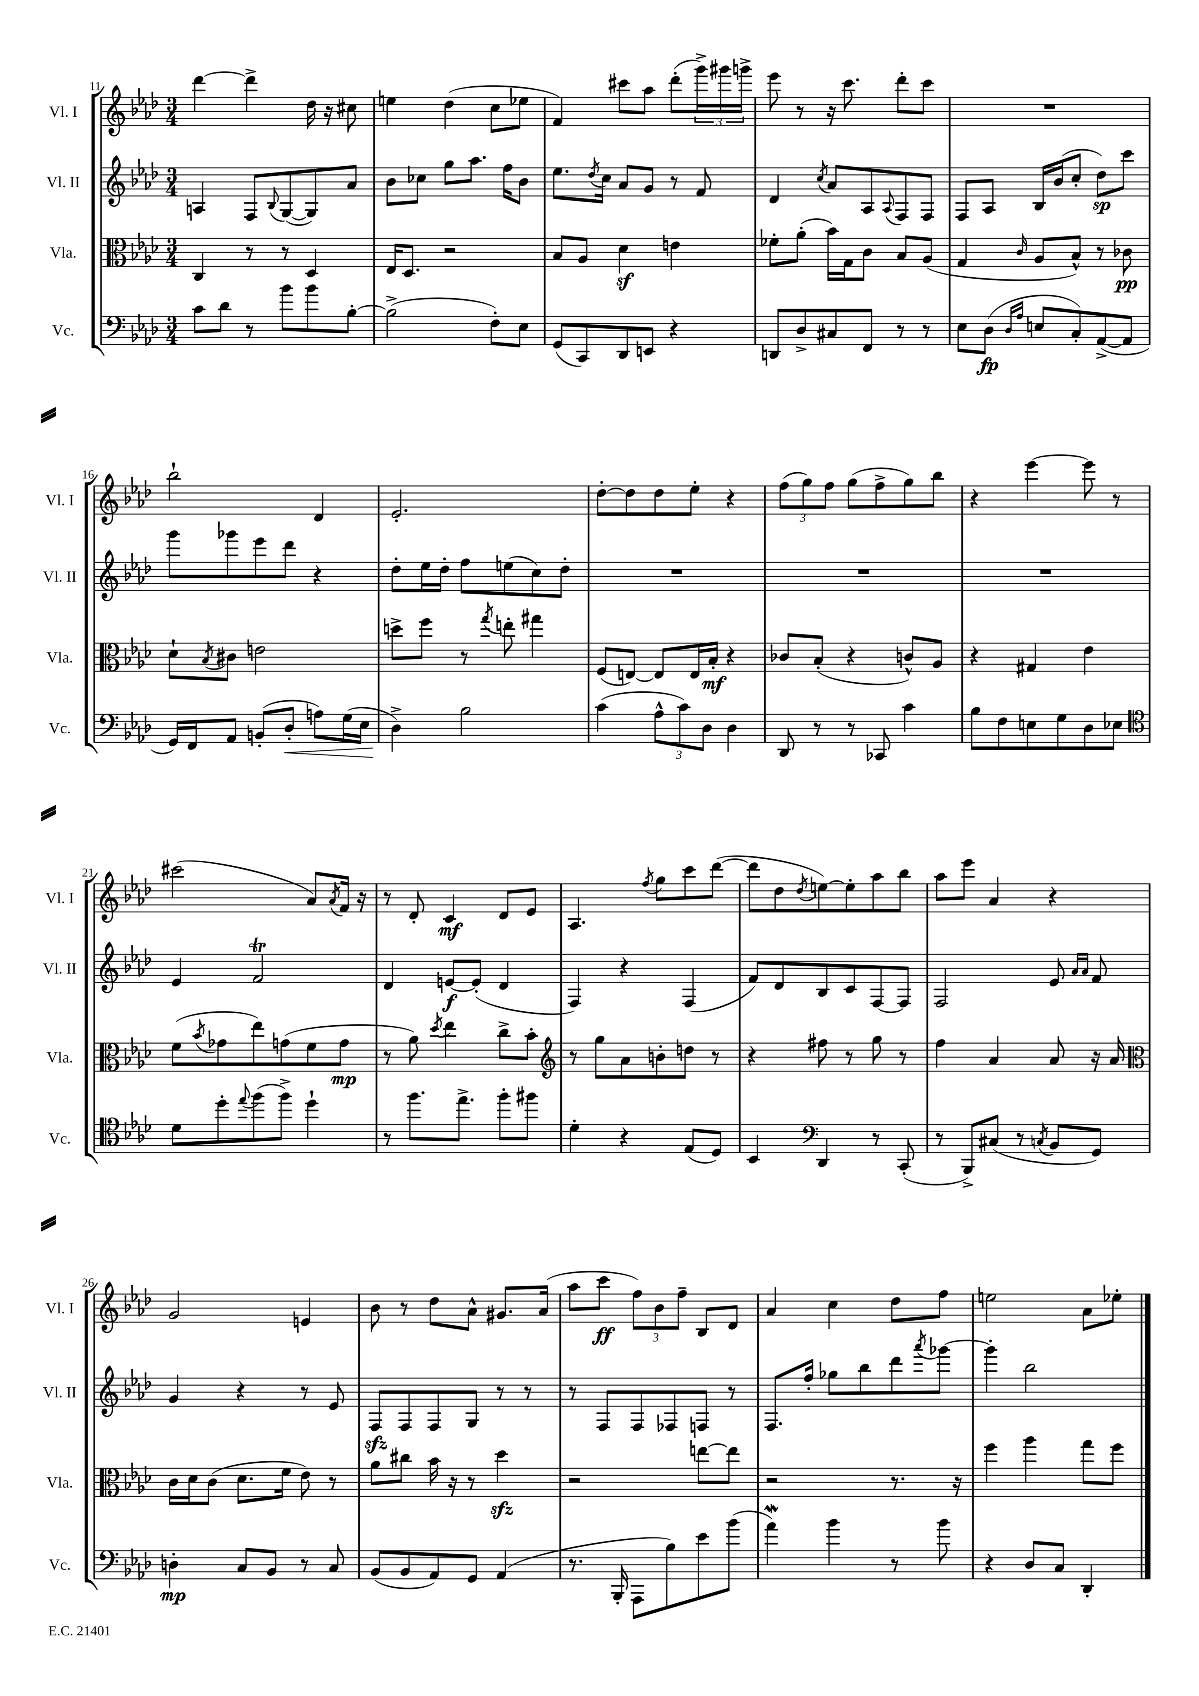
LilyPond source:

<<
\new StaffGroup <<
\new Staff = "s0" \with { instrumentName = "Vl. I" shortInstrumentName = "Vl. I" } {
    \clef treble \key aes \major \numericTimeSignature \time 3/4
    des'''4~ des'''4-> des''16 r16 cis''8 |
    e''4 des''4( c''8 ees''8 |
    f'4) cis'''8 aes''8 des'''8-.( \tuplet 3/2 { g'''16->) gis'''16 g'''16-> } |
    ees'''8 r8 r16 c'''8. des'''8-. c'''8 |
    R2. |
    bes''2-! des'4 |
    ees'2.-. |
    des''8~-. des''8 des''8 ees''8-. r4 |
    \tuplet 3/2 { f''8( g''8) f''8 } g''8( f''8-> g''8) bes''8 |
    r4 ees'''4~ ees'''8 r8 |
    cis'''2( aes'8) \acciaccatura { aes'8 } f'16 r16 |
    r8 des'8-. c'4\mf des'8 ees'8 |
    aes4. \acciaccatura { f''8 } g''8 c'''8 des'''8~( |
    des'''8 des''8 \acciaccatura { des''8 } e''8~) e''8-. aes''8 bes''8 |
    aes''8 ees'''8 aes'4 r4 |
    g'2 e'4 |
    bes'8 r8 des''8 aes'8-^ gis'8. aes'16( |
    aes''8 c'''8\ff \tuplet 3/2 { f''8) bes'8 f''8-- } bes8 des'8 |
    aes'4 c''4 des''8 f''8 |
    e''2 aes'8 ees''8-. \bar "|." |
}
\new Staff = "s1" \with { instrumentName = "Vl. II" shortInstrumentName = "Vl. II" } {
    \clef treble \key aes \major \numericTimeSignature \time 3/4
    a4 f8 \appoggiatura { bes8 } g8~( g8) aes'8 |
    bes'8 ces''8 g''8 aes''8. f''16 bes'8 |
    ees''8. \acciaccatura { des''8 } c''16 aes'8 g'8 r8 f'8 |
    des'4 \acciaccatura { c''8 } aes'8 aes8 \appoggiatura { aes8 } f8 f8 |
    f8 aes8 bes16 bes'16( c''8-. des''8\sp) c'''8 |
    g'''8 ges'''8 ees'''8 des'''8 r4 |
    des''8-. ees''16 des''16-. f''8 e''8( c''8) des''8-. |
    R2. |
    R2. |
    R2. |
    ees'4 f'2\trill |
    des'4 e'8~\f e'8-.( des'4 |
    f4) r4 f4( |
    f'8) des'8 bes8 c'8 f8~ f8 |
    f2 ees'8 \grace { aes'16 aes'16 } f'8 |
    g'4 r4 r8 ees'8 |
    f8\sfz f8 f8 g8 r8 r8 |
    r8 f8 f8 fes8 f8 r8 |
    f8. f''16-. ges''8 bes''8 des'''8 \acciaccatura { aes'''8 } ges'''8~ |
    ges'''4-. bes''2 \bar "|." |
}
\new Staff = "s2" \with { instrumentName = "Vla." shortInstrumentName = "Vla." } {
    \clef alto \key aes \major \numericTimeSignature \time 3/4
    c4 r8 r8 des4 |
    ees16 des8. r2 |
    bes8 aes8 des'4\sf e'4 |
    fes'8-. aes'8-.( bes'16) g16 c'8 bes8 aes8( |
    g4 \grace { c'16 } aes8 bes8-^) r8 ces'8\pp |
    des'8-! \acciaccatura { bes8 } cis'8 e'2 |
    d''8-> f''8 r8 \acciaccatura { g''8 } e''8-. gis''4 |
    f8( e8~) e8 e16 bes16-.\mf r4 |
    ces'8 bes8-.( r4 c'8-^) aes8 |
    r4 gis4 ees'4 |
    f'8( \acciaccatura { bes'8 } ges'8 ees''8) g'8( f'8 g'8\mp |
    r8 aes'8) \acciaccatura { des''8 } ees''4 c''8-> bes'8-. |
    \clef treble r8 g''8 aes'8 b'8-. d''8 r8 |
    r4 fis''8 r8 g''8 r8 |
    f''4 aes'4 aes'8 r16 aes'16 |
    \clef alto c'16 des'16 c'8( des'8. f'16 ees'8) r8 |
    aes'8 cis''8 bes'16 r16 r8 des''4\sfz |
    r2 e''8~ e''8 |
    r2 r8. r16 |
    f''4 aes''4 g''8 f''8 \bar "|." |
}
\new Staff = "s3" \with { instrumentName = "Vc." shortInstrumentName = "Vc." } {
    \clef bass \key aes \major \numericTimeSignature \time 3/4
    c'8 des'8 r8 bes'8 bes'8 bes8~-. |
    bes2->( f8-.) ees8 |
    g,8( c,8) des,8 e,8 r4 |
    d,8 des8-> cis8 f,8 r8 r8 |
    ees8 des8\fp( \grace { des16 aes16 } e8 c8-.) aes,8~->( aes,8 |
    g,16) f,16 aes,8 b,8-.( des8-.\< a8) g16( ees16 |
    des4->\!) bes2 |
    c'4( \tuplet 3/2 { aes8-^ c'8) des8 } des4 |
    des,8 r8 r8 ces,8 c'4 |
    bes8 f8 e8 g8 des8 ees8 |
    \clef tenor des'8 des''8-. \appoggiatura { ees''8 } f''8( f''8->) des''4-! |
    r8 f''8. ees''8.-> f''8-. fis''8 |
    des'4-. r4 ees8( des8) |
    bes,4 \clef bass des,4 r8 c,8-.( |
    r8 bes,,8->) cis8( r8 \acciaccatura { c8 } bes,8 g,8) |
    d4-.\mp c8 bes,8 r8 c8 |
    bes,8( bes,8 aes,8) g,8 aes,4( |
    r8. bes,,16-. aes,,8 bes8) ees'8 bes'8( |
    aes'4\mordent) bes'4 r8 bes'8 |
    r4 des8 c8 des,4-. \bar "|." |
}
>>
>>
\layout { \context { \Score currentBarNumber = #11 } }
